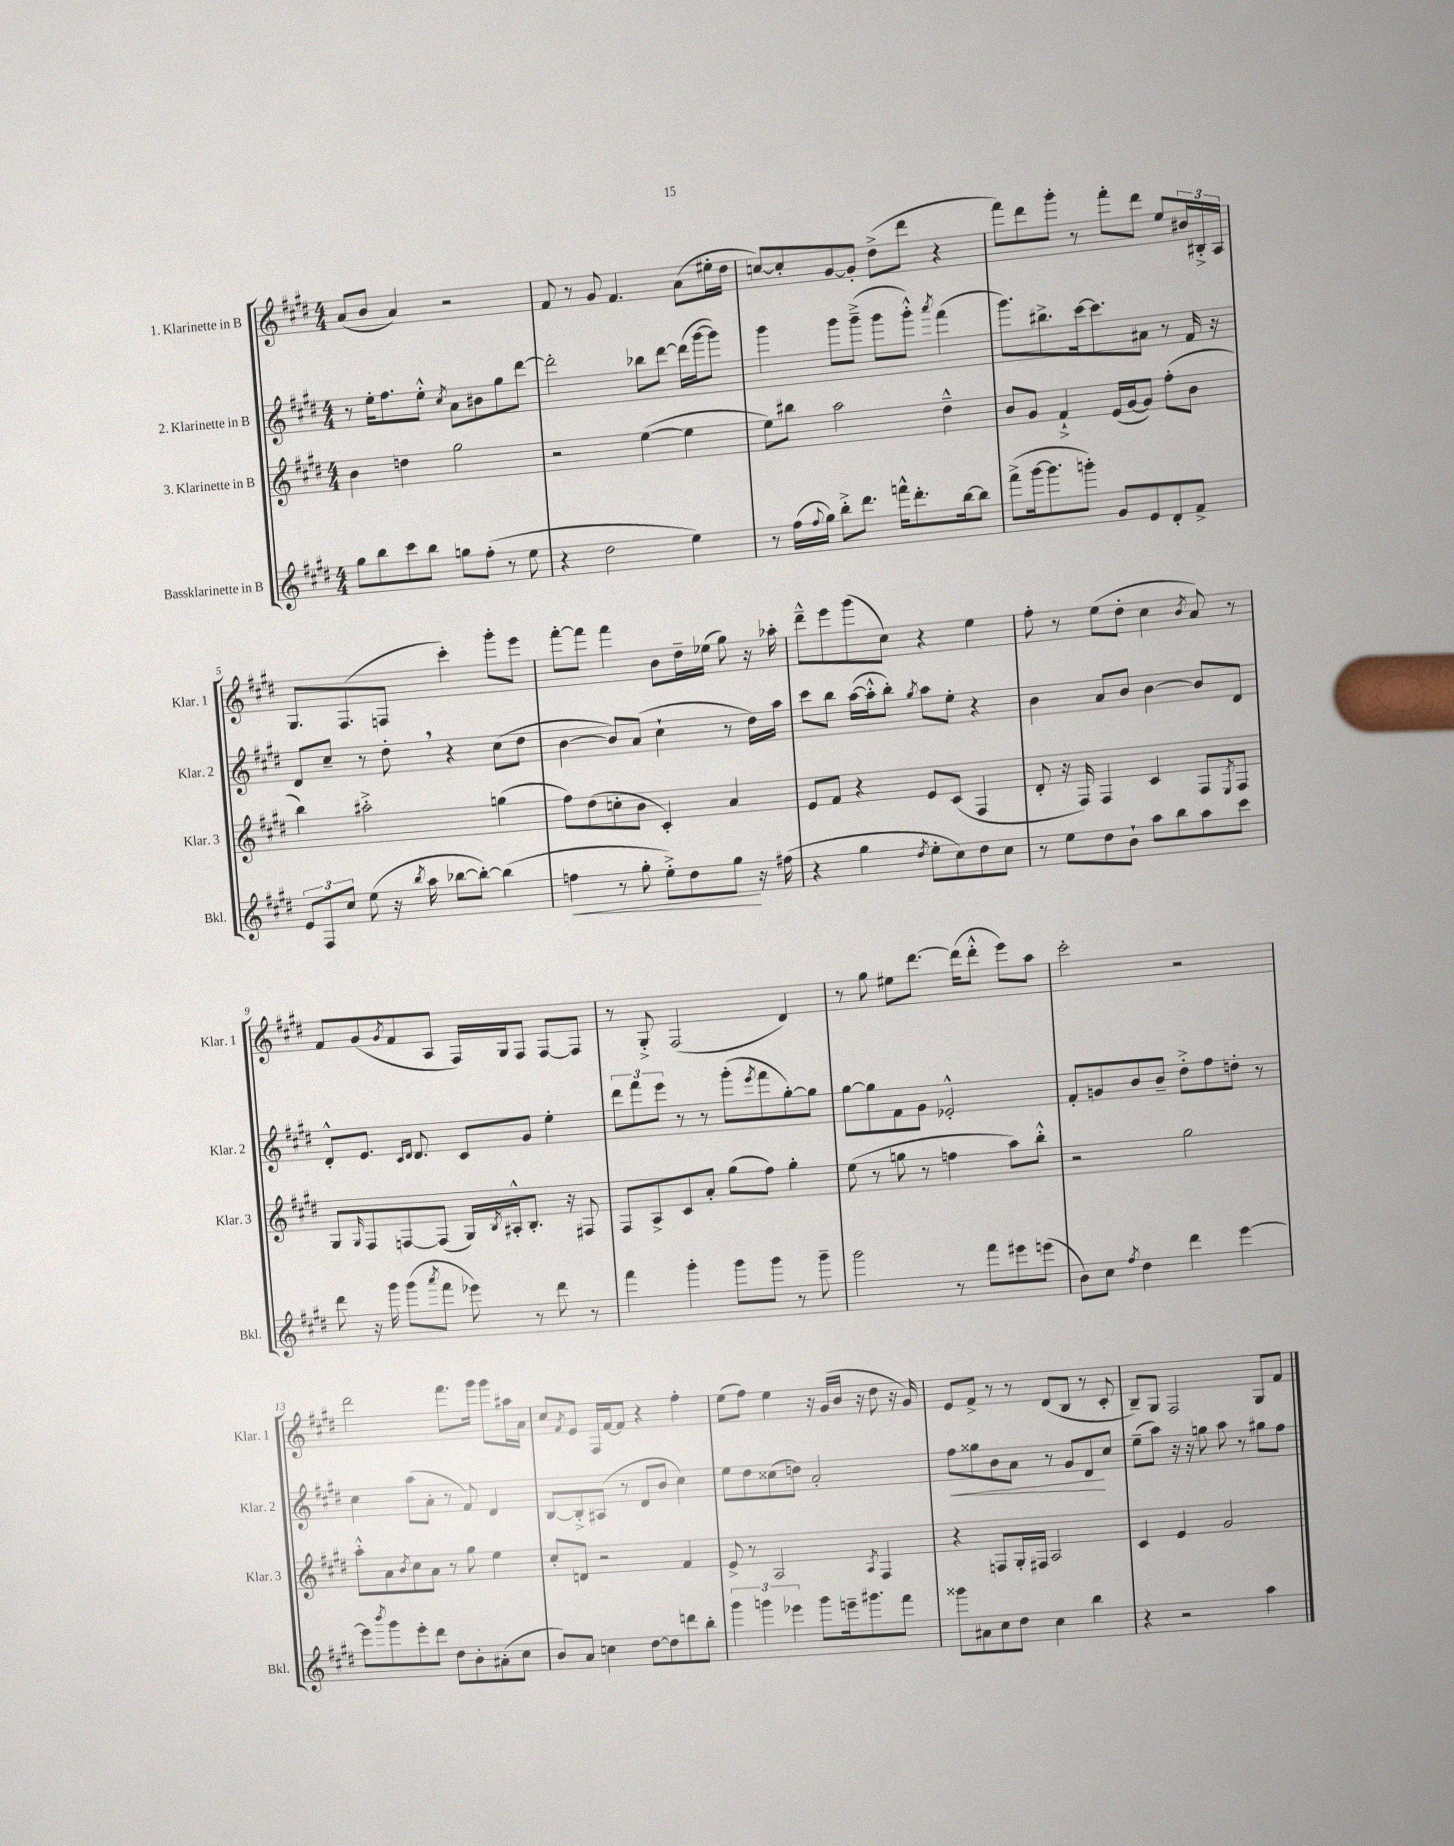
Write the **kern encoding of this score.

**kern	**dynam	**kern	**kern	**dynam	**kern
*part4	*part4	*part3	*part2	*part2	*part1
*staff4	*staff4	*staff3	*staff2	*staff2	*staff1
*I"Bassklarinette in B	*	*I"3. Klarinette in B	*I"2. Klarinette in B	*	*I"1. Klarinette in B
*I'Bkl.	*	*I'Klar. 3	*I'Klar. 2	*	*I'Klar. 1
*clefG2	*	*clefG2	*clefG2	*	*clefG2
*k[f#c#g#d#]	*	*k[f#c#g#d#]	*k[f#c#g#d#]	*	*k[f#c#g#d#]
*M4/4	*	*M4/4	*M4/4	*	*M4/4
=1	=1	=1	=1	=1	=1
8gg#\L	.	4b\	8r	.	(8a/L
8bb\	.	.	16ee'\KL	.	8b/J
.	.	.	8.ff#\	.	.
8ccc#\	.	4ddn\	.	.	4a/)
8bb\J	.	.	8ee'^^\J	.	.
.	.	.	8qcc#/	.	.
8ggn\L	.	2gg#\	8a\L	.	2r
(8ff#'\J	.	.	8b#X\	.	.
8r	.	.	8gg#\	.	.
8ee\	.	.	[8ddd#\J	.	.
=2	=2	=2	=2	=2	=2
4r	.	2r	2ddd#'\]	.	8f#/
.	.	.	.	.	8r
2dd#\	.	.	.	.	8g#/
.	.	.	.	.	4.f#/
.	.	([4ee\	8bb-X\L	.	.
.	.	.	[8ddd#\J	.	.
4ee\)	.	4ee\]	(16ddd#\LL]	.	(8a\L
.	.	.	[16ggg#\J	.	.
.	.	.	8ggg#\J])	.	16ee#X'\L
.	.	.	.	.	16dd#\JJ
=3	=3	=3	=3	=3	=3
8r	.	8ee\L)	4ggg#\	.	[8ccn/L)
(16ff#\LL	.	8bb#X\J	.	.	8cc'/]
8qqff#/	.	.	.	.	.
16gg#\JJ)	.	.	.	.	.
8bb'^\L	.	2aa\	8ggg#\L	.	[8g#/
8.ddd#\J	.	.	(8ggg#~^\J	.	8g#'/J]
.	.	.	8ggg#\L	.	(8dd#^\L
16fffn^^\KL	.	.	.	.	.
8.ddd#'\	.	.	8ggg#'^^\J)	.	8ddd#\J
.	.	.	8qaaa/	.	.
.	.	4dd#~^^\	(4fff#\	.	4r
[16bb\k	.	.	.	.	.
8bb\J]	.	.	.	.	.
=4	=4	=4	=4	=4	=4
(8fff#^\L	.	8b/L	8.ggg#\L)	.	8fff#\L)
[16ggg#\k	.	8g#/J	.	.	8ddd#\
8.ggg#\]	.	.	8.bb#X^\	.	.
.	.	4f#`^/	.	.	8ggg#'\J
8gggn'\J)	.	.	[16ccc#\k	.	8r
.	.	.	8.ccc#\]	.	.
8g#/L	.	(16e/LL	.	.	8fff#'\L
.	.	[16g#/J	.	.	.
8e/	.	8g#/J])	8a#X\J	.	8ddd#\J
8d#'/	.	(8ff#'\L	8r	.	8ee/L
8f#^/J	.	8b\J	16f#/	.	24b#X/L
.	.	.	.	.	24B#X'^/
.	.	.	16r	.	.
.	.	.	.	.	24A/JJ
!!LO:LB:g=z
=5	=5	=5	=5	=5	=5
12e/L	.	4bb\)	8d#/L	.	8.G#/L
12F#/	.	.	.	.	.
.	.	.	8cc#~/J	.	.
12cc#/J	.	.	.	.	.
.	.	.	.	.	(8.F#/
(8ee\	.	2aa#X'^\	8r	.	.
16r	.	.	8dd#',\	.	8Fn/J
8qbb/	.	.	.	.	.
16aa\	.	.	.	.	.
[8bb-X\L	.	.	4r	.	4ccc#'\)
8bb-'\J_)	.	.	.	.	.
(4bb-\]	.	(4ggn\	(8cc#\L	.	8ggg#'\L
.	.	.	8dd#\J	.	8eee\J
=6	=6	=6	=6	=6	=6
!	!LO:HP:b	!	!	!	!
4ffn\	<	8ff#\L)	[4b\	.	[8fff#'\L
.	.	(8dd#\	.	.	8fff#\J]
8r	.	8ccn'\	8b/L])	.	4fff#\
8gg#'\	.	8b\J	(8a/J	.	.
8ee'^\L)	.	4c#'/)	4cc#`\	.	8b\L
8dd#\	.	.	.	.	16dd#~\L
.	.	.	.	.	(16ee-X\JJ
8gg#\J	.	4a/	8r	.	8gg#\)
16r	[	.	16dd#\LL)	.	16r
(16ff#X\	.	.	16aa\JJ	.	16aa-X'\
=7	=7	=7	=7	=7	=7
4r	.	8e/L	8ccc#\L	.	8ddd#~^^\L
.	.	8f#/J	8bb\J	.	8eee\
4gg#\	.	4r	([16aa\LL	.	(8ggg#\
.	.	.	16aa'^^\J]	.	.
.	.	.	8bb'\J)	.	8cc#\J)
8qdd#/	.	.	8qgg#/	.	.
8ee'\L	.	8e/L	8aa\L	.	4r
8cc#\)	.	(8c#/J	8ee'\J	.	.
8dd#\	.	4F#/	4r	.	4ee\
8cc#\J	.	.	.	.	.
=8	=8	=8	=8	=8	=8
8r	.	8d#'/	4b\	.	8ff#'\
8ee\L	.	16r	.	.	8r
.	.	16F#/)	.	.	.
8dd#\	.	4F#/	8a/L	.	(8ee\L
8b`\J	.	.	8b/J	.	8dd#'\J
8aa\L	.	4c#/	[4b\	.	4cc#\
8bb\	.	.	.	.	.
.	.	.	.	.	8qb/
8aa\	.	8F#/L	8b/L]	.	8a/)
.	.	8qE/	.	.	.
8ccc#\J	.	8F#/J	8d#/J	.	8r
!!LO:LB:g=z
=9	=9	=9	=9	=9	=9
8ddd#\	.	8G#/L	8d#'^^/L	.	8f#/L
.	.	16qqG#/	.	.	.
16r	.	8F#/	8.e/J	.	(8g#/
16ggg#\	.	.	.	.	.
.	.	.	.	.	8qg#/
(8ggg#\L	.	[8Fn/	.	.	8f#/
.	.	.	16qqc#/LL	.	.
.	.	.	16qqd#/JJ	.	.
.	.	.	8.d#/	.	.
8qaaa/	.	.	.	.	.
8fff#\J	.	(8F/J]	.	.	8A/J
8eee-X\)	.	16G#/LL)	8c#/L	.	16F#/LL)
.	.	8qB/	.	.	.
.	.	16A#X'^^/J	.	.	16G#/J
8r	.	8.B'/J	8g#/J	.	8F#/J
8ddd#\	.	.	4ee'\	.	[8F#/L
.	.	16r	.	.	.
8r	.	8F#X/	.	.	8F#/J]
=10	=10	=10	=10	=10	=10
4fff#\	.	8F#/L	12ddd#\L	.	8r
.	.	.	12fff#\	.	.
.	.	8A^/	.	.	8G#'^/
.	.	.	12eee\J	.	.
4ggg#'\	.	8c#/	8r	.	(2F#/
.	.	8a'/J	8r	.	.
8ggg#\L	.	(8gg#\L	(8ggg#'\L	.	.
.	.	.	8qeee/	.	.
8ggg#\J	.	8ff#\J)	8fff#\	.	.
8r	.	4gg#'\	[8gg#'\)	.	4d#/)
8ggg#~\	.	.	8gg#\J]	.	.
=11	=11	=11	=11	=11	=11
2ggg#\	.	(8ee\	[8gg#\L	.	8r
.	.	8r	8gg#\]	.	8gg#\
.	.	8ggn\	8f#\	.	8ee#X\L
.	.	8r	8g#\J	.	[8.ddd#\J
8r	.	4ffn\	2e-X'^^/	.	.
.	.	.	.	.	(16ddd#\KL]
8fff#\L	.	.	.	.	8ddd#'^^\J
8eee#X\	.	8aa\L)	.	.	8eee\L)
(8eeen\J	.	8bb'^^\J	.	.	8aa\J
=12	=12	=12	=12	=12	=12
8b\L)	.	2r	8f#'/L	.	2ccc#'\
8cc#\J	.	.	8gn/	.	.
8qff#/	.	.	.	.	.
4dd#\	.	.	8b/	.	.
.	.	.	8b~/J	.	.
4ddd#\	.	2gg#\	8dd#'^\L	.	2r
.	.	.	8ff#\	.	.
[4eee\	.	.	8ddn'\J	.	.
.	.	.	8r	.	.
!!LO:LB:g=z
=13	=13	=13	=13	=13	=13
8eee\L]	.	8aa'^^\L	4cc#\	.	2ddd#\
8qbbb/	.	.	.	.	.
8ggg#\	.	8a\	.	.	.
.	.	8qb/	.	.	.
8eee'\	.	8cc#\	(8aa\L	.	.
8ddd#\J	.	8a\J	8a'\J	.	.
8dd#\L	.	8r	8r	.	8.fff#\L
8b'\	.	8gg#\	8f#/)	.	.
.	.	.	.	.	16ggg#\Jk
(8a#X'\	.	4ee\	4d#/	.	8ggg#\L
8cc#\J	.	.	.	.	16aa#X\L
.	.	.	.	.	16a\JJ
=14	=14	=14	=14	=14	=14
8b/L)	.	8cc#'/L	[8B/L	.	8cc#/L
.	.	.	.	.	8qf#/
8a/J	.	8dn/J	8B'^/]	.	8e/J
4ccn\	.	2r	(8A#X/J	.	16F#/LL
.	.	.	.	.	[16f#/J
.	.	.	8r	.	8f#/J]
[8dd#\L	.	.	8d#/L	.	4r
8dd#\]	.	.	8b/J	.	.
8dddn\	.	4f#/	4cc#\)	.	4ff#'\
8bb'\J	.	.	.	.	.
=15	=15	=15	=15	=15	=15
6ggg#\	.	8e^/	8ee\L	.	(8ee\L
.	.	8r	8dd#\	.	8ff#\J)
6gggn\	.	.	.	.	.
.	.	2A/	(8cc##X\	.	4ee\
6eee-X\	.	.	.	.	.
.	.	.	8ddn\J)	.	.
8ggg\L	.	.	2a'/	.	16r
.	.	.	.	.	(16g#/LL
16eeen~\k	.	.	.	.	16b/JJ
8.ggg#X\	.	.	.	.	16r
.	.	8qA/	.	.	.
.	.	4F#/	.	.	8dd#\
8fff#\J	.	.	.	.	16r
.	.	.	.	.	16g#/)
=16	=16	=16	=16	=16	=16
!	!	!	!	!LO:HP:b	!
8ggg##X\L	.	4r	8ff#\L	<	8e/L
8a#X\	.	.	8gg##X\	.	8f#^/J
8cc#\	.	8Fn/L	8b\	.	8r
8dd#\J	.	16G#'/L	8a\J	.	8r
.	.	16F#X/JJ	.	.	.
4cc#\	.	2A/	8r	.	(8d#/L
.	.	.	8g#/L	.	8B/J
4bb\	.	.	8d#/	.	8r
.	.	.	8cc#/J	[	8c#'/
=17	=17	=17	=17	=17	=17
4r	.	4c#/	(8ee~\L	.	8B~/L)
.	.	.	8aa\J)	.	8G#/J
2r	.	4e/	16r	.	2F#/
.	.	.	16r	.	.
.	.	.	8ggn\	.	.
.	.	2g#/	8aa\	.	.
.	.	.	8r	.	.
4aa\	.	.	8gg#X\L	.	8G#/L
.	.	.	8ff#\J	.	8f#/J
==	==	==	==	==	==
*-	*-	*-	*-	*-	*-
